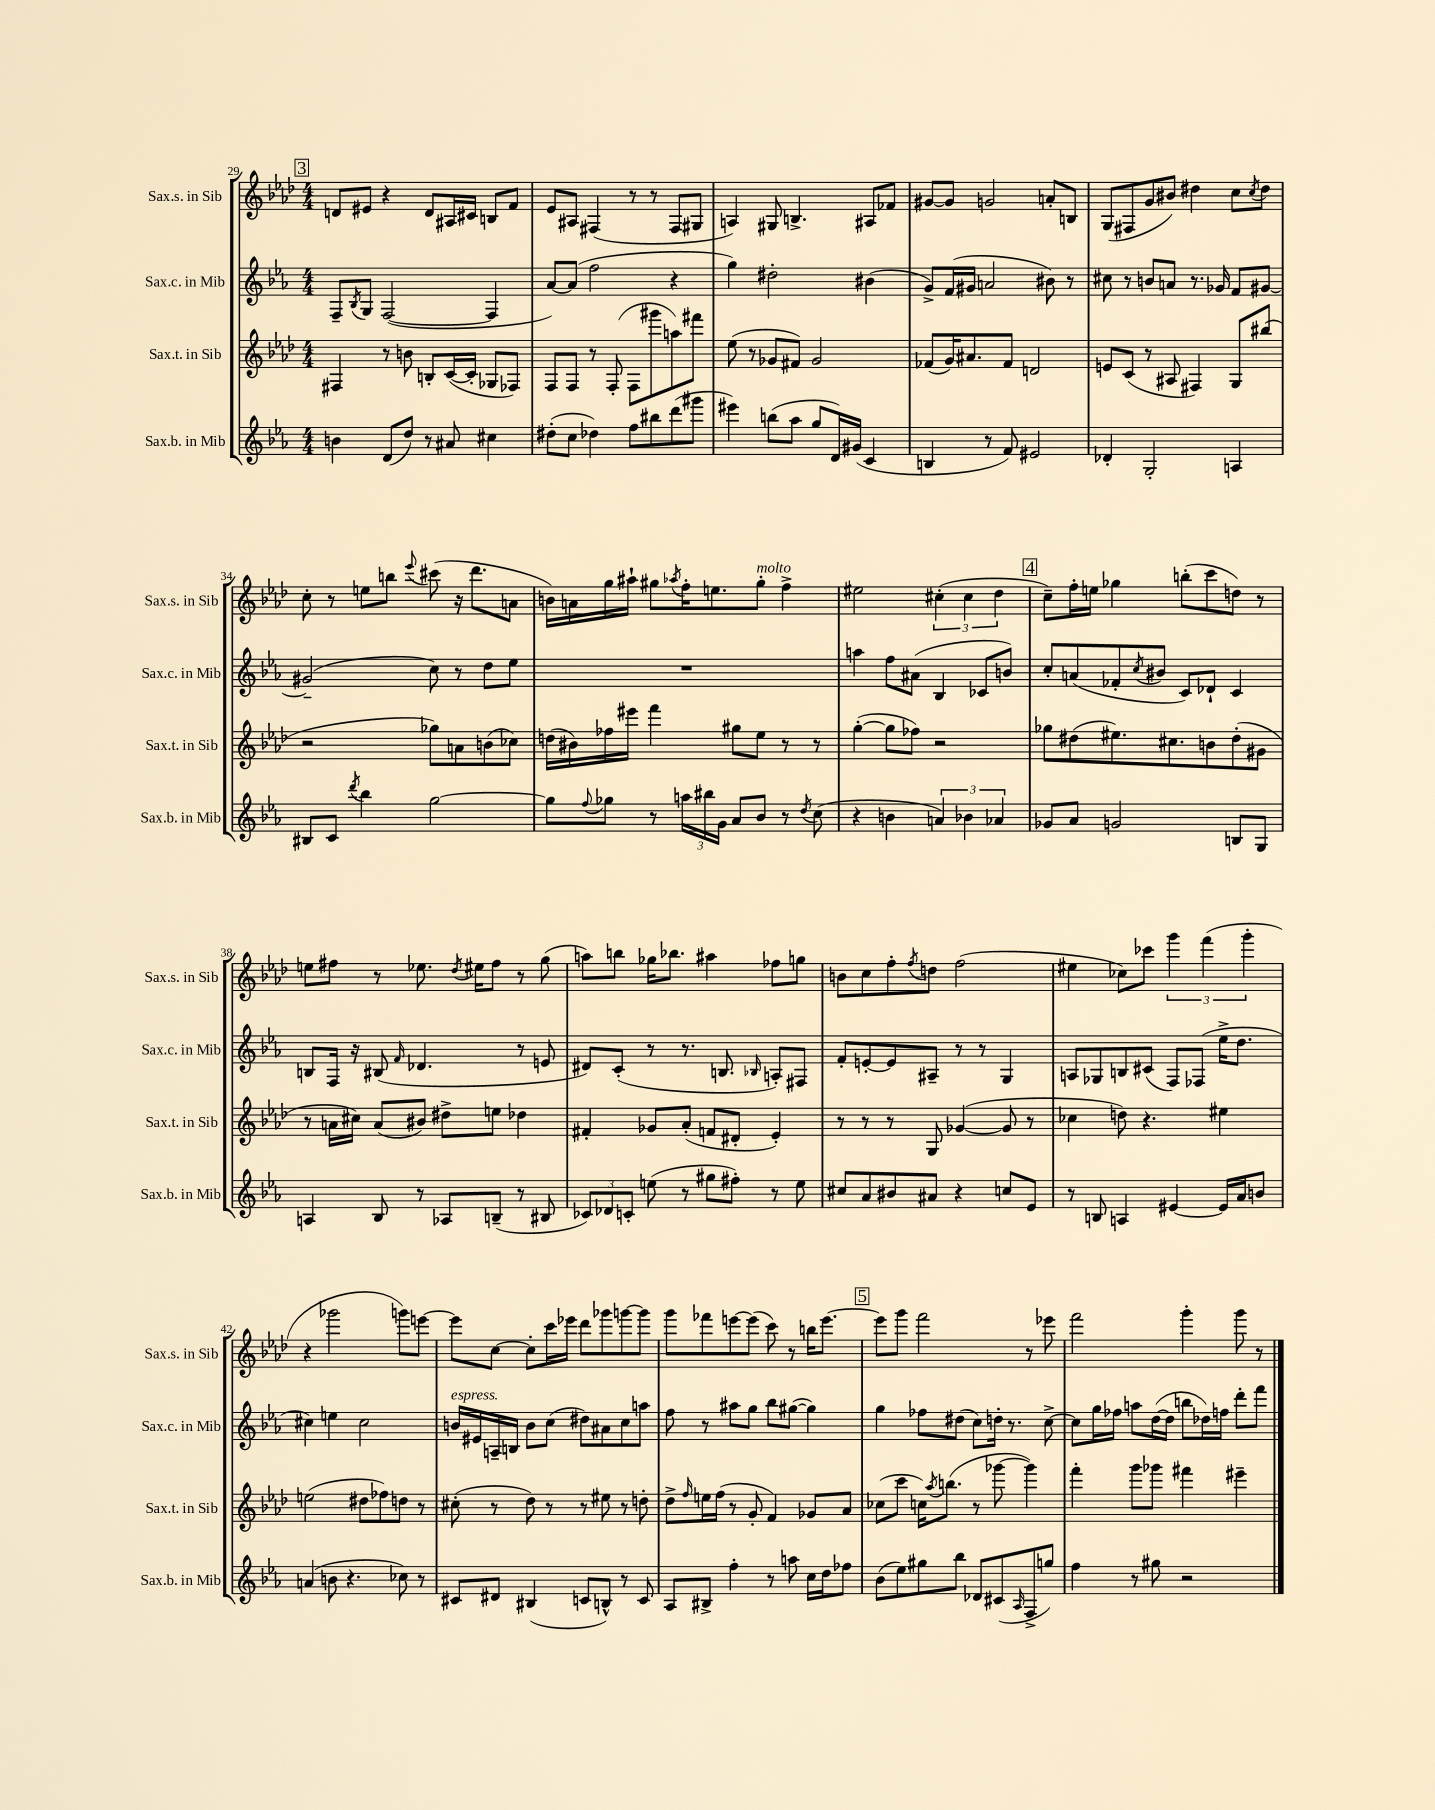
<<
\new StaffGroup <<
\new Staff = "s0" \with { instrumentName = "Sax.s. in Sib" shortInstrumentName = "Sax.s. in Sib" } {
    \clef treble \key aes \major \numericTimeSignature \time 4/4
    \mark \markup { \box "3" } d'8 eis'8 r4 d'8 ais16 cis'16 b8 f'8 |
    ees'8 ais8 fis4( r8 r8 fis8 gis8 |
    a4) gis8 b4.-> ais8 fes'8 |
    gis'8~ gis'8 g'2 a'8-. b8 |
    g8( fis8 g'8 bis'8) dis''4 c''8 \acciaccatura { c''8 } dis''8 |
    c''8-. r8 e''8 b''8 \appoggiatura { ees'''8 } cis'''8( r16 des'''8. a'8 |
    b'16) a'16 g''16 ais''16-! gis''8 \acciaccatura { aes''8 } f''16-. e''8. gis''8-.^\markup { \italic "molto" } f''4-> |
    eis''2 \tuplet 3/2 { cis''4-.( cis''4 des''4 } |
    \mark \markup { \box "4" } c''8--) f''16-. e''16 ges''4 b''8-.( c'''8 d''8) r8 |
    e''8 fis''8 r8 ees''8. \acciaccatura { des''8 } eis''16 fis''8 r8 g''8( |
    a''8) b''8 ges''16 bes''8. ais''4 fes''8 g''8 |
    b'8 c''8 f''8-. \acciaccatura { f''8 } d''8 f''2( |
    eis''4 ces''8) ces'''8 \tuplet 3/2 { g'''4 f'''4( g'''4-. } |
    r4 ges'''2 g'''8) e'''8~ |
    e'''8 c''8~ c''8-. c'''16 ees'''16 des'''8 ges'''8 g'''8~ g'''8 |
    g'''8 fes'''8 e'''8~ e'''8( c'''8) r8 b''16 e'''8.~ |
    \mark \markup { \box "5" } e'''8 g'''8 f'''2 r8 ees'''8 |
    f'''2 g'''4-. g'''8 r8 \bar "|." |
}
\new Staff = "s1" \with { instrumentName = "Sax.c. in Mib" shortInstrumentName = "Sax.c. in Mib" } {
    \clef treble \key ees \major \numericTimeSignature \time 4/4
    \mark \markup { \box "3" } f8-- \acciaccatura { bes8 } g8 f2~( f4 |
    aes'8~) aes'8( f''2 r4 |
    g''4) dis''2-. bis'4( |
    g'8->) f'16( gis'16 a'2 bis'8) r8 |
    cis''8 r8 b'8 a'8 r8. ges'16 f'8 gis'8~ |
    gis'2--( c''8) r8 d''8 ees''8 |
    R1 |
    a''4 f''8 ais'8( bes4 ces'8 b'8) |
    \mark \markup { \box "4" } c''8-. a'8( fes'8-. \acciaccatura { c''8 } bis'8 c'8) des'8-! c'4 |
    b8 f16 r16 bis8( \grace { f'16 } des'4. r8 e'8 |
    dis'8) c'8-.( r8 r8. b8. \grace { bes16 } a8-.) fis8 |
    f'8-. e'8~-. e'8 ais8-- r8 r8 g4 |
    a8 ges8 b8 cis'8( f8) fes8( ees''16-> d''8. |
    cis''4) e''4 cis''2 |
    b'16^\markup { \italic "espress." } eis'16 a16-- b16 b'8 c''8( dis''8) ais'8 c''8 a''8 |
    f''8 r8 ais''8 g''8 bes''8 gis''8~( gis''4) |
    \mark \markup { \box "5" } g''4 fes''8 dis''8( c''8) d''16-. r8. c''8~-> |
    c''8 g''16 fes''16 a''8 d''16~( d''16 b''8 des''16) f''16 d'''8-. f'''8 \bar "|." |
}
\new Staff = "s2" \with { instrumentName = "Sax.t. in Sib" shortInstrumentName = "Sax.t. in Sib" } {
    \clef treble \key aes \major \numericTimeSignature \time 4/4
    \mark \markup { \box "3" } fis4 r8 b'8 b8-. c'16~( c'16-. ges8 fes8) |
    f8 f8 r8 f8-.( f8 gis'''8 a''8) fis'''8 |
    ees''8( r8 ges'8 fis'8) ges'2 |
    fes'8( g'16) ais'8. fes'8 d'2 |
    e'8 c'8( r8 ais8 fis4) g8 bis''8( |
    r2 ges''8) a'8 b'8( ces''8) |
    d''16( bis'16) fes''16 eis'''16 f'''4 gis''8 ees''8 r8 r8 |
    g''4~-.( g''8 fes''8) r2 |
    \mark \markup { \box "4" } ges''8 dis''8( eis''8.) cis''8. b'8 dis''8-.( gis'8 |
    r8 a'16 cis''16) a'8( bis'8) dis''8-> e''8 des''4 |
    fis'4-. ges'8 aes'8-.( f'8 dis'8-. ees'4-.) |
    r8 r8 r8 g8 ges'4~( ges'8 r8 |
    ces''4 d''8) r4. eis''4 |
    e''2( dis''8 fes''8) d''8 r8 |
    cis''8-.( r8 des''8) r8 r8 eis''8 r8 d''8-. |
    des''8-> \grace { f''16 } e''16 f''16( r8 g'8-. f'4) ges'8 aes'8 |
    \mark \markup { \box "5" } ces''8( c'''8 c''16) \acciaccatura { aes''8 } b''8.( r8 ges'''8~ ges'''4) |
    f'''4-. g'''8 ges'''8 fis'''4 eis'''4-- \bar "|." |
}
\new Staff = "s3" \with { instrumentName = "Sax.b. in Mib" shortInstrumentName = "Sax.b. in Mib" } {
    \clef treble \key ees \major \numericTimeSignature \time 4/4
    \mark \markup { \box "3" } b'4 d'8( d''8) r8 ais'8 cis''4 |
    dis''8-.( c''8 des''4) f''8 bis''8 d'''8( gis'''8 |
    eis'''4) b''8( aes''8 g''8 d'16) gis'16( c'4 |
    b4 r8 f'8) eis'2 |
    des'4-. g2-. a4 |
    bis8 c'8 \acciaccatura { d'''8 } bes''4 g''2~ |
    g''8 \appoggiatura { f''8 } ges''8 r8 \tuplet 3/2 { a''16 bis''16 g'16 } aes'8 bes'8 r8 \acciaccatura { d''8 } c''8( |
    r4 b'4 \tuplet 3/2 { a'4) bes'4 aes'4 } |
    \mark \markup { \box "4" } ges'8 aes'8 g'2 b8 g8 |
    a4 bes8 r8 aes8 b8--( r8 bis8 |
    \tuplet 3/2 { ces'8) des'8 c'8-. } e''8( r8 gis''8 fis''8-.) r8 e''8 |
    cis''8 aes'8 bis'8 ais'8 r4 c''8 ees'8 |
    r8 b8 a4 eis'4~ eis'16 aes'16 b'8 |
    a'4( b'8 r4. ces''8) r8 |
    cis'8 dis'8 bis4( c'8 b8-^) r8 c'8 |
    aes8 bis8-> f''4-. r8 a''8 c''16 d''16 fes''8 |
    \mark \markup { \box "5" } bes'8( ees''8) gis''8 bes''8 des'8 cis'8( \grace { aes16 } f8-> g''8) |
    f''4 r8 gis''8 r2 \bar "|." |
}
>>
>>
\layout { \context { \Score currentBarNumber = #29 } }
